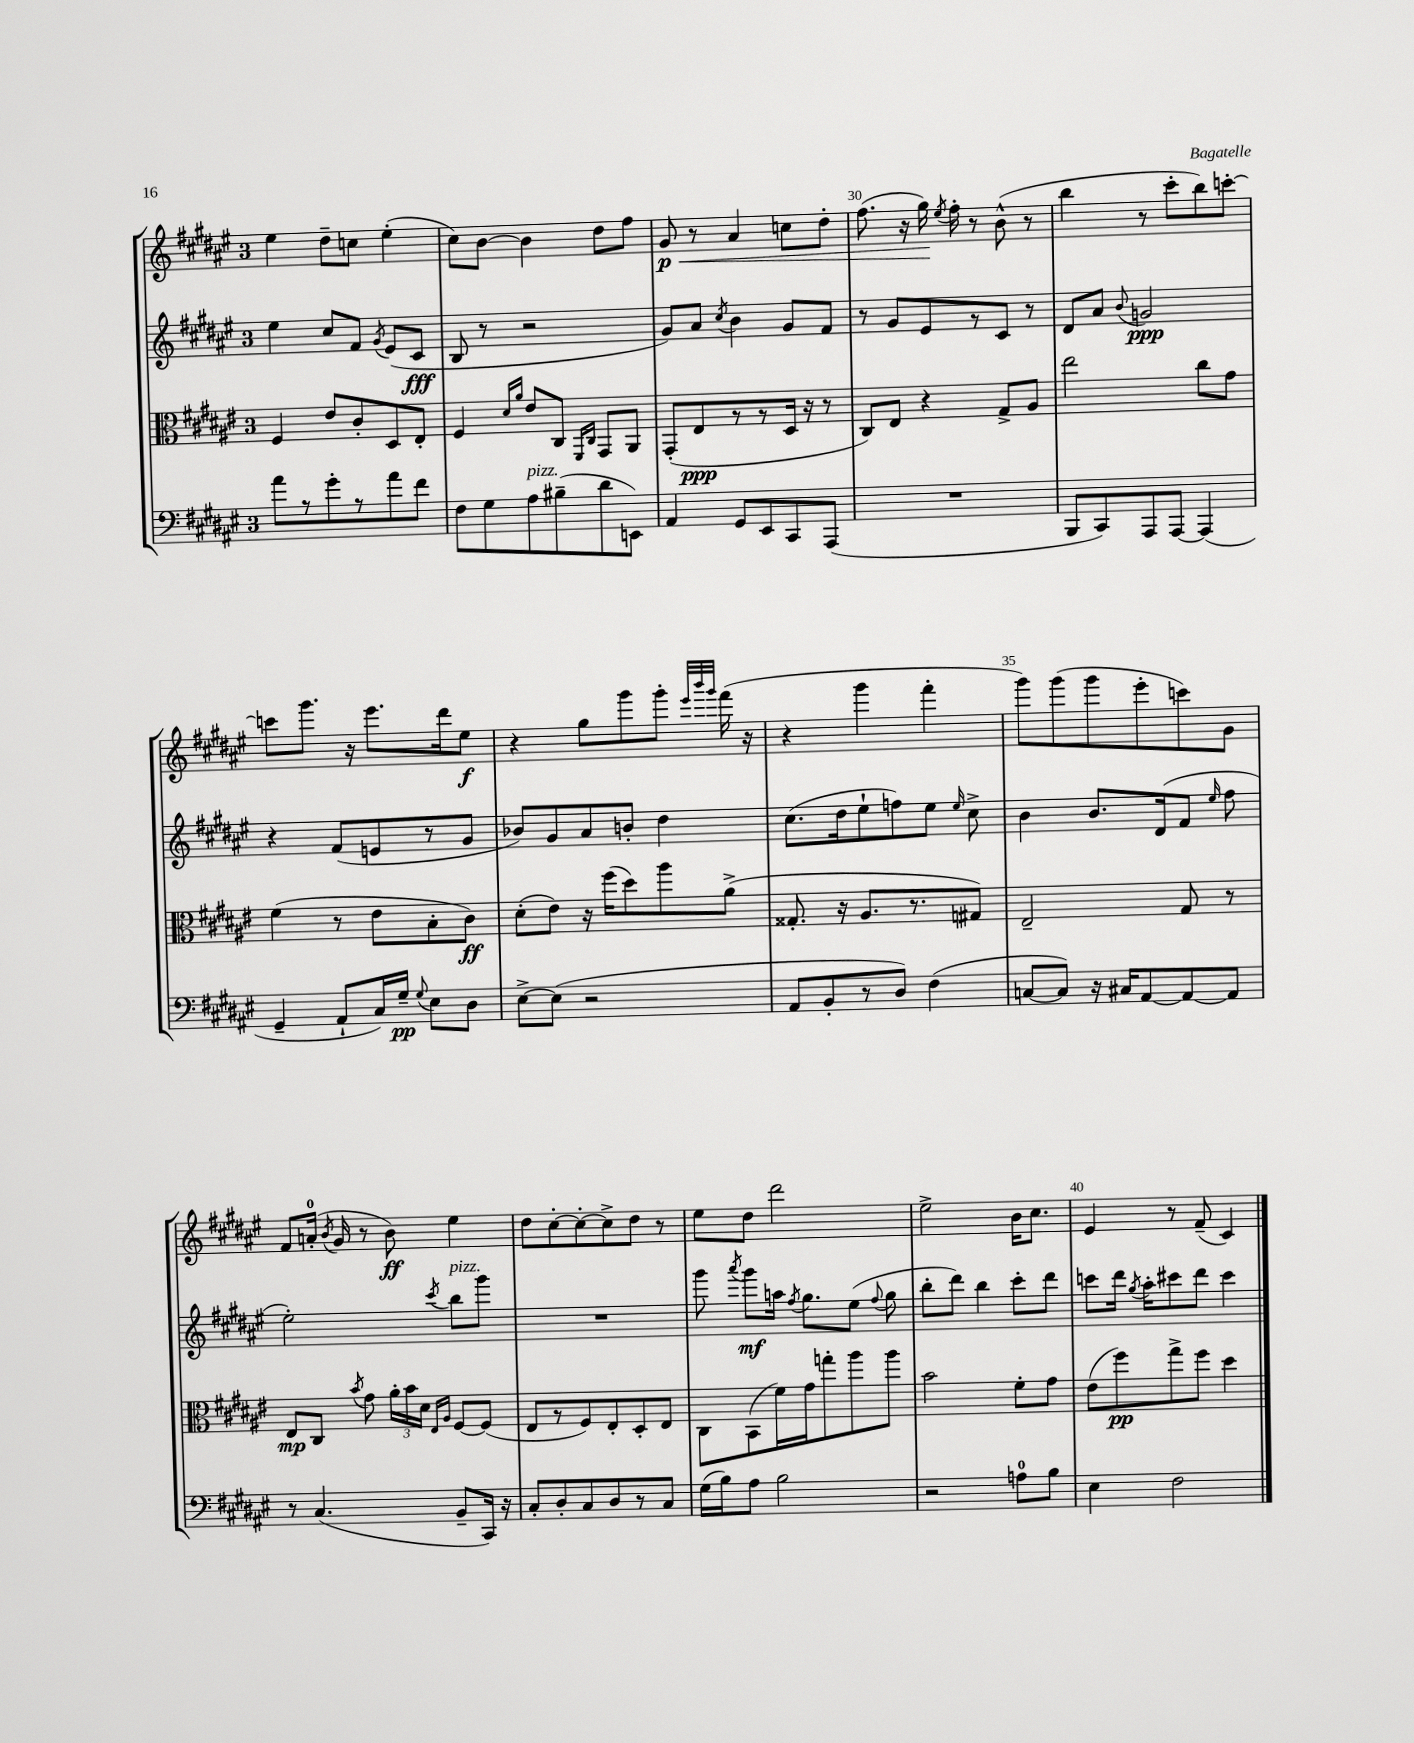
<<
\new StaffGroup <<
\new Staff = "s0" {
    \clef treble \key fis \major \once \override Staff.TimeSignature.style = #'single-digit \time 3/4
    \autoBeamOff eis''4 dis''8[-- c''8] eis''4-.( |
    cis''8[) b'8]~ b'4 dis''8[ fis''8] |
    gis'8\p\< r8 ais'4 c''8[ dis''8]-. |
    fis''8.( r16 gis''16\!) \acciaccatura { eis''8 } fis''16-. r8 b'8-^( r8 |
    b''4 r8 cis'''8[-. b''8) c'''8]~-. |
    c'''8[ gis'''8.] r16 eis'''8.[ dis'''16 eis''8]\f |
    r4 gis''8[ gis'''8 gis'''8]-. \grace { eis'''32[ b'''32 gis'''32] } fis'''16( r16 |
    r4 gis'''4 fis'''4-. |
    gis'''8[) gis'''8( gis'''8 eis'''8-. c'''8) gis'8] |
    fis'8[ a'16]-0-.( \acciaccatura { b'8 } gis'16 r8 b'8\ff) eis''4 |
    dis''8[ cis''8~-. cis''8~-. cis''8-> dis''8] r8 |
    eis''8[ dis''8] dis'''2 |
    eis''2-> b'16[ cis''8.] |
    eis'4 r8 fis'8--( cis'4) \bar "|." |
}
\new Staff = "s1" {
    \clef treble \key fis \major \once \override Staff.TimeSignature.style = #'single-digit \time 3/4
    \autoBeamOff eis''4 cis''8[ fis'8] \acciaccatura { gis'8 } eis'8[( cis'8]\fff |
    b8 r8 r2 |
    gis'8[) ais'8] \acciaccatura { cis''8 } b'4 gis'8[ fis'8] |
    r8 gis'8[ eis'8 r8 cis'8] r8 |
    dis'8[ ais'8] \appoggiatura { b'8 } g'2\ppp |
    r4 fis'8[( e'8 r8 gis'8] |
    bes'8[) gis'8 ais'8 b'8]-. dis''4 |
    cis''8.[( dis''16 eis''8-! f''8) eis''8] \grace { eis''16 } cis''8-> |
    b'4 b'8.[ dis'16( fis'8] \grace { eis''16 } fis''8 |
    eis''2-.) \acciaccatura { cis'''8 } b''8[^\markup { \italic "pizz." } gis'''8] |
    R2. |
    gis'''8 \acciaccatura { ais'''8 } gis'''8[\mf a''16] \acciaccatura { fis''8 } gis''8.[ eis''8]( \appoggiatura { fis''8 } gis''8 |
    b''8[-. dis'''8]) b''4 cis'''8[-. dis'''8] |
    c'''8[ dis'''16] \acciaccatura { gis''8 } ais''16[-. cis'''8 dis'''8] cis'''4 \bar "|." |
}
\new Staff = "s2" {
    \clef alto \key fis \major \once \override Staff.TimeSignature.style = #'single-digit \time 3/4
    \autoBeamOff fis4 eis'8[ cis'8-. dis8 eis8]-. |
    fis4 \grace { dis'16[ ais'16] } eis'8[ cis8] \grace { fis,16[ cis16] } gis,8[ ais,8] |
    gis,8[-.( eis8\ppp r8 r8 dis16] r16 r8 |
    cis8[) eis8] r4 gis8[-> ais8] |
    eis''2 cis''8[ gis'8] |
    fis'4( r8 eis'8[ b8-. cis'8]\ff) |
    dis'8[-.( eis'8]) r16 fis''16[( dis''8) ais''8 ais'8]->( |
    gisis8.-. r16 ais8.[ r8. gis8]) |
    eis2-- gis8 r8 |
    eis8[\mp cis8] \acciaccatura { b'8 } gis'8 \tuplet 3/2 { ais'16[-. b'16 dis'16] } \grace { eis16[ ais16] } fis8[~ fis8]( |
    eis8[ r8 fis8) eis8-. dis8-. eis8] |
    cis8[ b,8( fis'16) gis'16 g''8-. ais''8 ais''8] |
    b'2 fis'8[-. gis'8] |
    eis'8[( fis''8\pp) gis''8-> fis''8] dis''4 \bar "|." |
}
\new Staff = "s3" {
    \clef bass \key fis \major \once \override Staff.TimeSignature.style = #'single-digit \time 3/4
    \autoBeamOff ais'8[ r8 gis'8-. r8 ais'8 fis'8] |
    fis8[ gis8 ais8^\markup { \italic "pizz." } bis8--( dis'8 e,8]) |
    ais,4 gis,8[ eis,8 cis,8 ais,,8]( |
    R2. |
    b,,8[ cis,8) ais,,8 ais,,8]~ ais,,4( |
    gis,4-- ais,8[-! cis16) gis16]--\pp \appoggiatura { gis8 } eis8[ dis8] |
    eis8[~-> eis8]( r2 |
    ais,8[ b,8-. r8 dis8]) fis4( |
    c8[~ c8]) r16 cis16[ ais,8~ ais,8~ ais,8] |
    r8 cis4.( b,8[-- cis,16]) r16 |
    cis8[-. dis8-. cis8 dis8 r8 cis8] |
    gis16[( b16) ais8] b2 |
    r2 a8[-0 b8] |
    eis4 fis2 \bar "|." |
}
>>
>>
\layout { \context { \Score currentBarNumber = #27 \override BarNumber.break-visibility = ##(#f #t #t) barNumberVisibility = #(every-nth-bar-number-visible 5) } }
